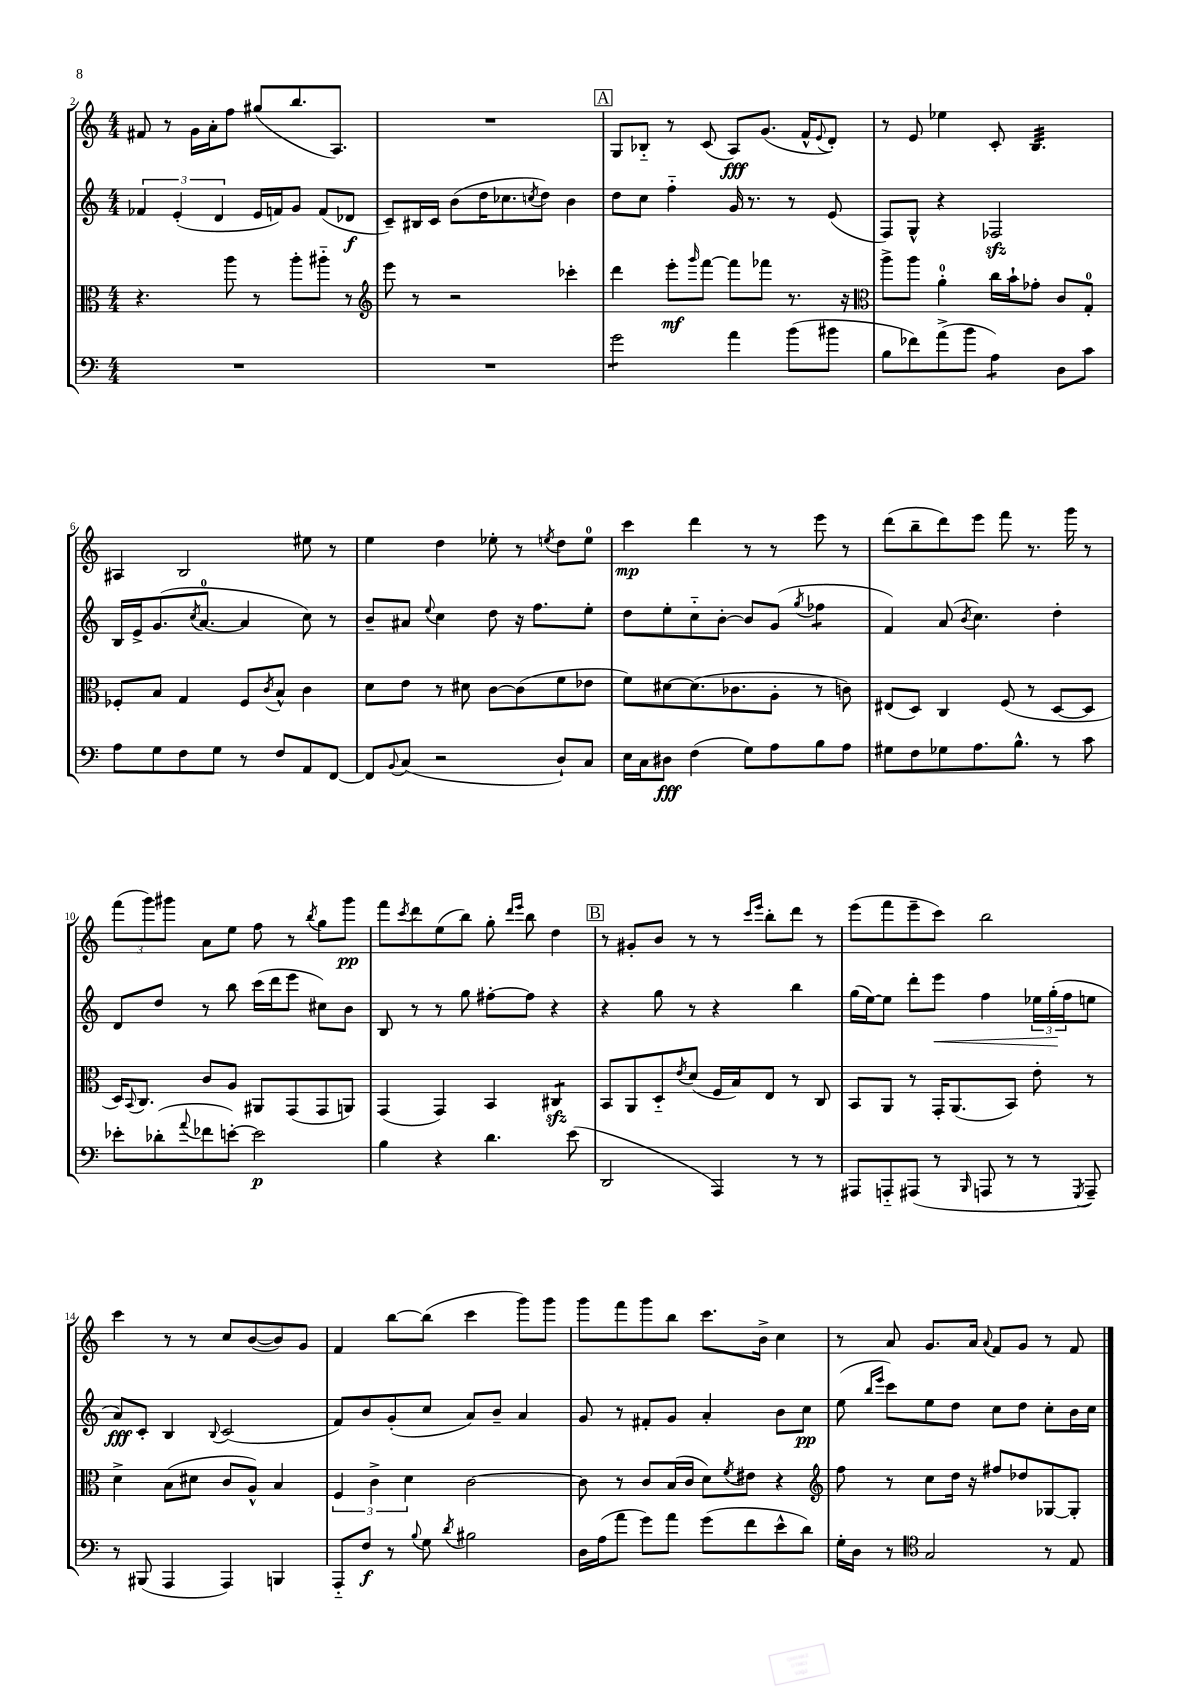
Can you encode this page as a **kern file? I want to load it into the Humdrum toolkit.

**kern	**kern	**kern	**kern
*staff4	*staff3	*staff2	*staff1
*clefF4	*clefC3	*clefG2	*clefG2
*k[]	*k[]	*k[]	*k[]
*M4/4	*M4/4	*M4/4	*M4/4
1r	4.r	6f-	8f#
.	.	.	8r
.	.	(6e'	.
.	.	.	16g
.	.	.	16a'
.	.	6d	.
.	8aa	.	8ff
.	8r	16e	(8gg#
.	.	16f)	.
.	8aa'	8g	8.bb
.	8aa#'~	(8f	.
.	.	.	8.A)
.	8r	8d-	.
=	=	=	=
*	*clefG2	*	*
1r	8eee	8c~)	1r
.	8r	16B#	.
.	.	16c	.
.	2r	(8b	.
.	.	16dd	.
.	.	8.cc-	.
.	.	8qcc	.
.	.	8dd)	.
.	4ccc-'	4b	.
=	=	=	=
2g	4ddd	8dd	8G
.	.	8cc	8B-'~
.	8eee'	4ff'~	8r
.	16qqggg	.	.
.	[8fff	.	(8c
4a	8fff]	16g	8A)
.	.	8.r	.
.	8fff-	.	(8.g
(8b	8.r	8r	.
.	.	.	16f^^
.	.	.	8qqe
8b#	.	(8e	8d')
.	16r	.	.
=	=	=	=
*	*clefC3	*	*
8B	8aa^	8F)	8r
8f-)	8aa	8G^^	8e
(8a^	4a'	4r	4ee-
8b	.	.	.
4A)	16cc	2F-	8c'
.	16b`	.	.
.	8g-'	.	4.B
8D	8c	.	.
8c	8G'	.	.
=	=	=	=
8A	8F-'	16B	4A#
.	.	16e^	.
8G	8B	(8.g	.
8F	4G	.	2B
.	.	8qcc	.
.	.	[8.a	.
8G	.	.	.
8r	8F-	4a]	.
.	8qc	.	.
8F	8B^^	.	.
8AA	4c	8cc)	8ee#
[8FF	.	8r	8r
=	=	=	=
8FF]	8d	8b~	4ee
8qqBB	.	.	.
(8C	8e	8a#	.
.	.	8qqee	.
2r	8r	4cc	4dd
.	8d#	.	.
.	[8c	8dd	8ee-'
.	(8c]	16r	8r
.	.	8.ff	.
.	.	.	8qee
8D`)	8f	.	8dd
8C	8e-	8ee'	8ee
=	=	=	=
16E	8f)	8dd	4ccc
16C	.	.	.
8D#	[8d#	8ee'	.
(4F	(8.d#]	8cc'~	4ddd
.	.	[8b'	.
.	8.c-	.	.
8G)	.	8b]	8r
8A	8A'	(8g	8r
.	.	8qgg	.
8B	8r	4ff-	8eee
8A	8c)	.	8r
=	=	=	=
8G#	(8E#	4f)	(8ddd
8F	8D)	.	8bb~
8G-	4C	(8a	8ddd)
.	.	8qb	.
8.A	.	4.cc)	8eee
.	(8F	.	8fff
8.B^^	.	.	.
.	8r	.	8.r
8r	[8D	4dd'	.
.	.	.	16ggg
8c	8D]	.	8r
=	=	=	=
8e-'	16D)	8d	(12fff
.	8qqBB	.	.
.	8.C	.	.
.	.	.	12ggg)
(8d-'	.	8dd	.
.	.	.	12ggg#
8qqa	.	.	.
8f-	8c	8r	8a
[8e')	8A	8bb	8ee
2e]	8AA#	(16ccc	8ff
.	.	16ddd	.
.	(8GG	8eee	8r
.	.	.	8qbb
.	8GG	8cc#)	8gg
.	8AA)	8b	8ggg#
=	=	=	=
4B	(4GG	8B	8fff
.	.	.	8qccc
.	.	8r	8ddd
4r	4GG)	8r	(8ee
.	.	8gg	8bb)
4.d	4BB	[8ff#'	8gg'
.	.	.	16qqddd
.	.	.	16qqeee
.	.	8ff#]	8bb
.	4C#	4r	4dd
(8e	.	.	.
=	=	=	=
2DD	8BB	4r	8r
.	8AA	.	8g#'
.	8D'~	8gg	8b
.	8qe	.	.
.	(8d	8r	8r
4AAA)	16F	4r	8r
.	16B)	.	.
.	.	.	16qqccc
.	.	.	16qqeee
.	8E	.	8bb'
8r	8r	4bb	8ddd
8r	8C	.	8r
=	=	=	=
8AAA#	8BB	(16gg	(8eee
.	.	[16ee)	.
8AAA'~	8AA	8ee]	8fff
(8AAA#	8r	8ddd'	8eee~
8r	16GG'	8eee	8ccc)
.	(8.AA	.	.
16qqBBB	.	.	.
8AAA	.	4ff	2bb
8r	8BB)	.	.
8r	8e'	24ee-	.
.	.	(24gg'	.
.	.	24ff	.
8qGGG	.	.	.
8AAA~)	8r	8ee	.
=	=	=	=
8r	4d^	8a)	4ccc
(8BBB#	.	8c'	.
4AAA	(8B	4B	8r
.	8d#	.	8r
.	.	8qqB	.
4AAA)	8c	(2c	8cc
.	8A^^)	.	([8b
4BBB	4B	.	8b])
.	.	.	8g
=	=	=	=
8AAA'~	6F	8f)	4f
8F	.	8b	.
.	6c^	.	.
8r	.	(8g'	[8bb
.	6d	.	.
8qqB	.	.	.
8G	.	8cc	(8bb]
8qd	.	.	.
2B#	[2c	8a)	4ccc
.	.	8b~	.
.	.	4a	8ggg)
.	.	.	8ggg
=	=	=	=
16D	8c]	8g	8ggg
(16A	.	.	.
8a	8r	8r	8fff
8g)	8c	8f#'	8ggg
8a	(16B	8g	8bb
.	16c	.	.
(8g	8d)	4a'	8.ccc
.	8qf	.	.
8f	8e#	.	.
.	.	.	16b^
8e^^	4r	8b	4cc
8d)	.	8cc	.
=	=	=	=
*	*clefG2	*	*
16G'	8ff	(8ee	8r
16D	.	.	.
.	.	16qqbb	.
.	.	16qqeee	.
8r	8r	8ccc)	8a
*clefC4	*	*	*
2G	8cc	8ee	8.g
.	16dd	8dd	.
.	16r	.	16a
.	.	.	8qqa
.	8ff#	8cc	8f
.	8dd-	8dd	8g
8r	[8G-	8cc'	8r
8E	8G-']	16b	8f
.	.	16cc	.
==	==	==	==
*-	*-	*-	*-
